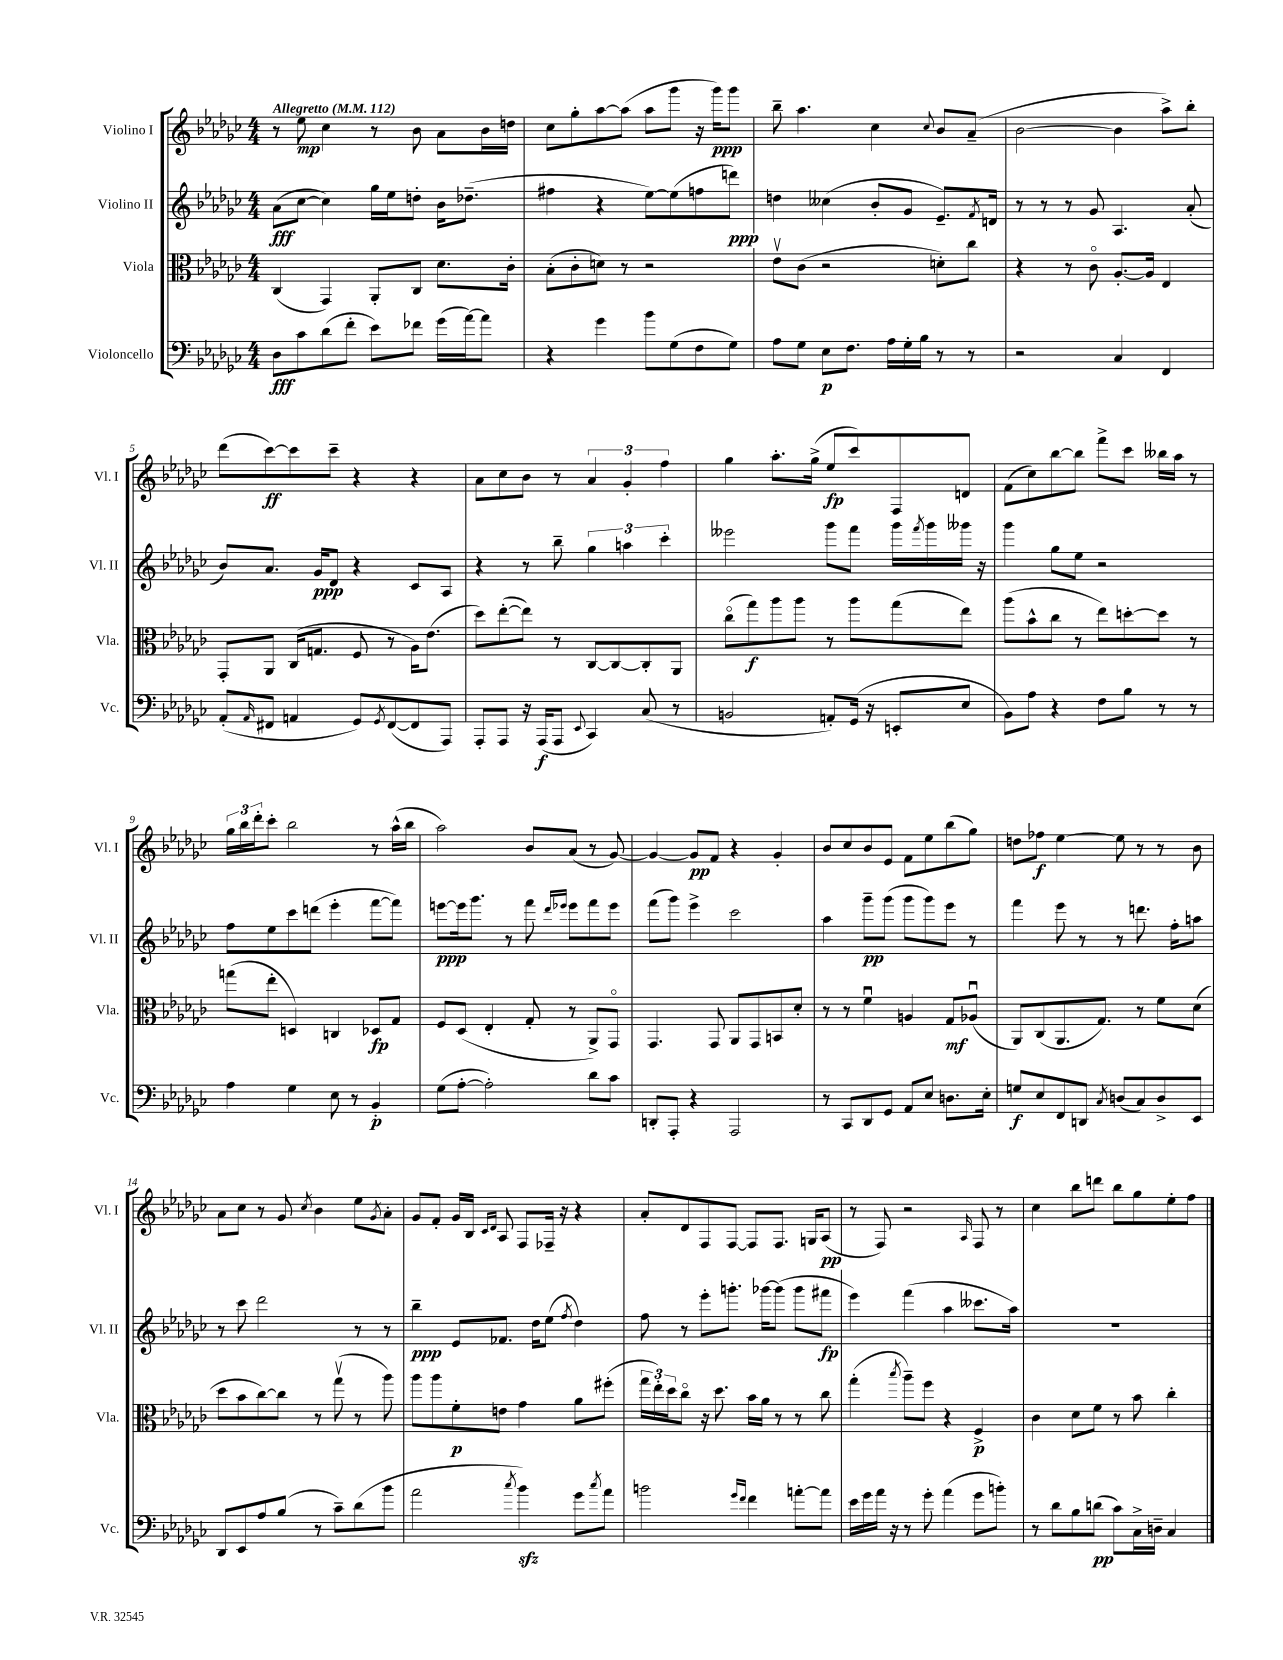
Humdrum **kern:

**kern	**kern	**kern	**kern
*staff4	*staff3	*staff2	*staff1
*clefF4	*clefC3	*clefG2	*clefG2
*k[b-e-a-d-g-c-]	*k[b-e-a-d-g-c-]	*k[b-e-a-d-g-c-]	*k[b-e-a-d-g-c-]
*M4/4	*M4/4	*M4/4	*M4/4
*MM112	*MM112	*MM112	*MM112
8D-	(4C-	(8a-	8r
8c-	.	[8cc-	8ee-
(8d-	4GG-)	4cc-])	4cc-
8f'	.	.	.
8e-)	8AA-'	16gg-	8r
.	.	16ee-	.
8f-	8C-	8dd'	8b-
(16g-	8.d-	16b-	8a-
[16a-)	.	(8.dd-~	.
8a-]	.	.	16b-
.	16c-'	.	16dd
=	=	=	=
4r	(8B-'	4ff#	8cc-
.	8c-'	.	8gg-'
4g-	8d)	4r	[8aa-
.	8r	.	(8aa-]
8b-	2r	[8ee-)	8aa-
(8G-	.	(8ee-]	8ggg-
8F	.	8ff	16r
.	.	.	16ggg-)
8G-)	.	8ddd)	8ggg-
=	=	=	=
8A-	8e-v	4dd	8bb-~
8G-	(8c-	.	4.aa-
8E-	2r	(4cc--	.
8.F	.	.	.
.	.	8b-'	4cc-
16A-	.	.	.
16G-'	.	8g-	.
16B-	.	.	.
.	.	.	8qqcc-
8r	8d')	8.e-~)	8b-
8r	8cc-	.	(8a-~
.	.	8qf	.
.	.	16d	.
=	=	=	=
2r	4r	8r	[2b-
.	.	8r	.
.	8r	8r	.
.	8c-o	8g-	.
4C-	[8.A-'	4.A-	4b-]
.	16A-]	.	.
4FF	4E-	.	8aa-^)
.	.	(8a-'	8bb-'
=	=	=	=
(8AA-'	8GG-'	8b-)	(8ddd-
16qqAA-	.	.	.
8FF#	8AA-	8.a-	[8ccc-)
4AA	(16C-	.	8ccc-]
.	8.G	16g-	.
.	.	8d-	8ccc-~
8GG-)	8F	4r	4r
8qGG-	.	.	.
([8FF#	8r	.	.
8FF#]	16A-)	8c-	4r
.	(8.e-	.	.
8AAA-)	.	8A-	.
=	=	=	=
8AAA-'	8dd-)	4r	8a-
8AAA-	([8ee-'	.	8cc-
16r	8ee-])	8r	8b-
(16AAA-	.	.	.
8AAA-	8r	8bb-~	8r
8qqEE-	.	.	.
4CC-)	[8C-	6gg-	6a-
.	8C-_	.	.
.	.	6aa	6g-'
(8C-	8C-']	.	.
.	.	6ccc-'	6ff
8r	8AA-	.	.
=	=	=	=
2BB	(8cc-o	2eee--	4gg-
.	8gg-)	.	.
.	8aa-	.	8.aa-'
.	8aa-	.	.
.	.	.	(16gg-^
8AA')	8r	8ggg-	8ee-
(16GG-	8aa-	8fff	8ccc-)
16r	.	.	.
8EE'	(8gg-	16ggg-	8F
.	.	8qfff	.
.	.	16ggg-	.
8E-	8ee-)	16ggg--	8d
.	.	16r	.
=	=	=	=
8BB-)	(8aa-	4ggg-	(8f
8A-	8b-^^	.	8cc-)
4r	8cc-	8gg-	[8bb-
.	8r	8ee-	8bb-]
8F	8ee-)	2r	8fff^
8B-	[8dd'	.	8ccc-
8r	8dd]	.	16bb--
.	.	.	16aa-
8r	8r	.	8r
=	=	=	=
4A-	(8gg	8ff	24gg-
.	.	.	24bb-
.	.	.	24ddd-'
.	8ee-'	8ee-	8ccc-'
4G-	4D)	8ccc-	2bb-
.	.	(8ddd	.
8E-	4C	4eee-'	.
8r	.	.	.
4BB-'	8D-	[8fff	8r
.	8G-	8fff])	(16aa-^^
.	.	.	16bb-
=	=	=	=
(8G-	8F	[8eee	2aa-)
[8A-'	(8D-	16eee]	.
.	.	8.ggg-	.
2A-'])	4E-'	.	.
.	.	8r	.
.	8G-'	8fff	8b-
.	.	16qqddd-	.
.	.	16qqeee-	.
.	8r	8eee-	(8a-
8d-	8AA-^)	8fff	8r
8c-	8GG-o	8eee-	[8g-)
=	=	=	=
8DD'	4.GG-	(8fff	4g-_
8AAA-'	.	8ggg-)	.
4r	.	4eee-^	8g-]
.	8GG-	.	8f
2AAA-	8AA-	2ccc-	4r
.	8GG-	.	.
.	8BB	.	4g-'
.	8d-'	.	.
=	=	=	=
8r	8r	4aa-	8b-
8CC-	8r	.	8cc-
8DD-	4fu	8ggg-~	8b-
8GG-	.	(8ggg-	8e-
8AA-	4A	8ggg-	8f
8E-	.	8ggg-)	8ee-
8.D	8G-	8eee-	(8bb-
.	(8A-u	8r	8gg-)
16E-'	.	.	.
=	=	=	=
8G	8AA-)	4fff	8dd
8E-	(8C-	.	8ff-
8FF	8.AA-	8eee-	[4ee-
8DD	.	8r	.
.	8.G-)	.	.
8qC-	.	.	.
(8D	.	8r	8ee-]
8C-)	8r	8.ddd	8r
8D^	8f	.	8r
.	.	16ff'	.
8EE-	(8d-	8aa	8b-
=	=	=	=
8DD-	8dd-	8r	8a-
8EE-	8b-	8ccc-	8cc-
8A-	[8cc-)	2ddd-	8r
(8B-	8cc-]	.	8g-
.	.	.	8qcc-
8r	8r	.	4b-
8c-~)	(8gg-v	.	.
(8d-	8r	8r	8ee-
.	.	.	8qg-
8b-	8aa-)	8r	8a-'
=	=	=	=
2a-	8aa-	4bb-~	8g-
.	8aa-	.	8f'
.	8f'	8e-	16g-
.	.	.	16B-
.	.	.	16qqc-
.	.	.	16qqd-
.	8e	8.f-	8A-
8qcc-	.	.	.
4b-)	4g-	.	8F
.	.	16dd-	.
.	.	(8ee-	16F-~
.	.	.	16r
.	.	8qff	.
8g-	8a-	4dd-)	4r
8qcc-	.	.	.
8a-	(8ff#'	.	.
=	=	=	=
2b	24gg-	8ff	8a-'
.	24ee-')	.	.
.	24dd-	.	.
.	8cc-o	8r	8d-
.	16r	8eee-'	8F
.	8.dd-	.	.
.	.	8.ggg'	[8F
16qqg-	.	.	.
16qqf	.	.	.
4f	16b-	.	8F]
.	16a-	[16ggg-	.
.	8r	(8ggg-]	8.F
[8a'	8r	8ggg-	.
.	.	.	16G
8a]	8cc-	8fff#	(8A-
=	=	=	=
16e-	(4gg-'	4eee-)	8r
16g-	.	.	.
16a-	.	.	8F)
16r	.	.	.
.	8qbb-	.	.
8r	8aa-~)	(4fff	2r
8g-'	8ff	.	.
(4a-	4r	4aa-	.
.	.	.	16qqA-
8g-	4F^	8.ccc--	8F
8b')	.	.	8r
.	.	16aa-)	.
=	=	=	=
8r	4c-	1r	4cc-
8d-	.	.	.
8B-	8d-	.	8bb-
(8d	8f	.	8ddd
8c-)	8r	.	8bb-
16C-^	8b-	.	8gg-
16D~	.	.	.
4C-	4cc-'	.	8ee-'
.	.	.	8ff
==	==	==	==
*-	*-	*-	*-
